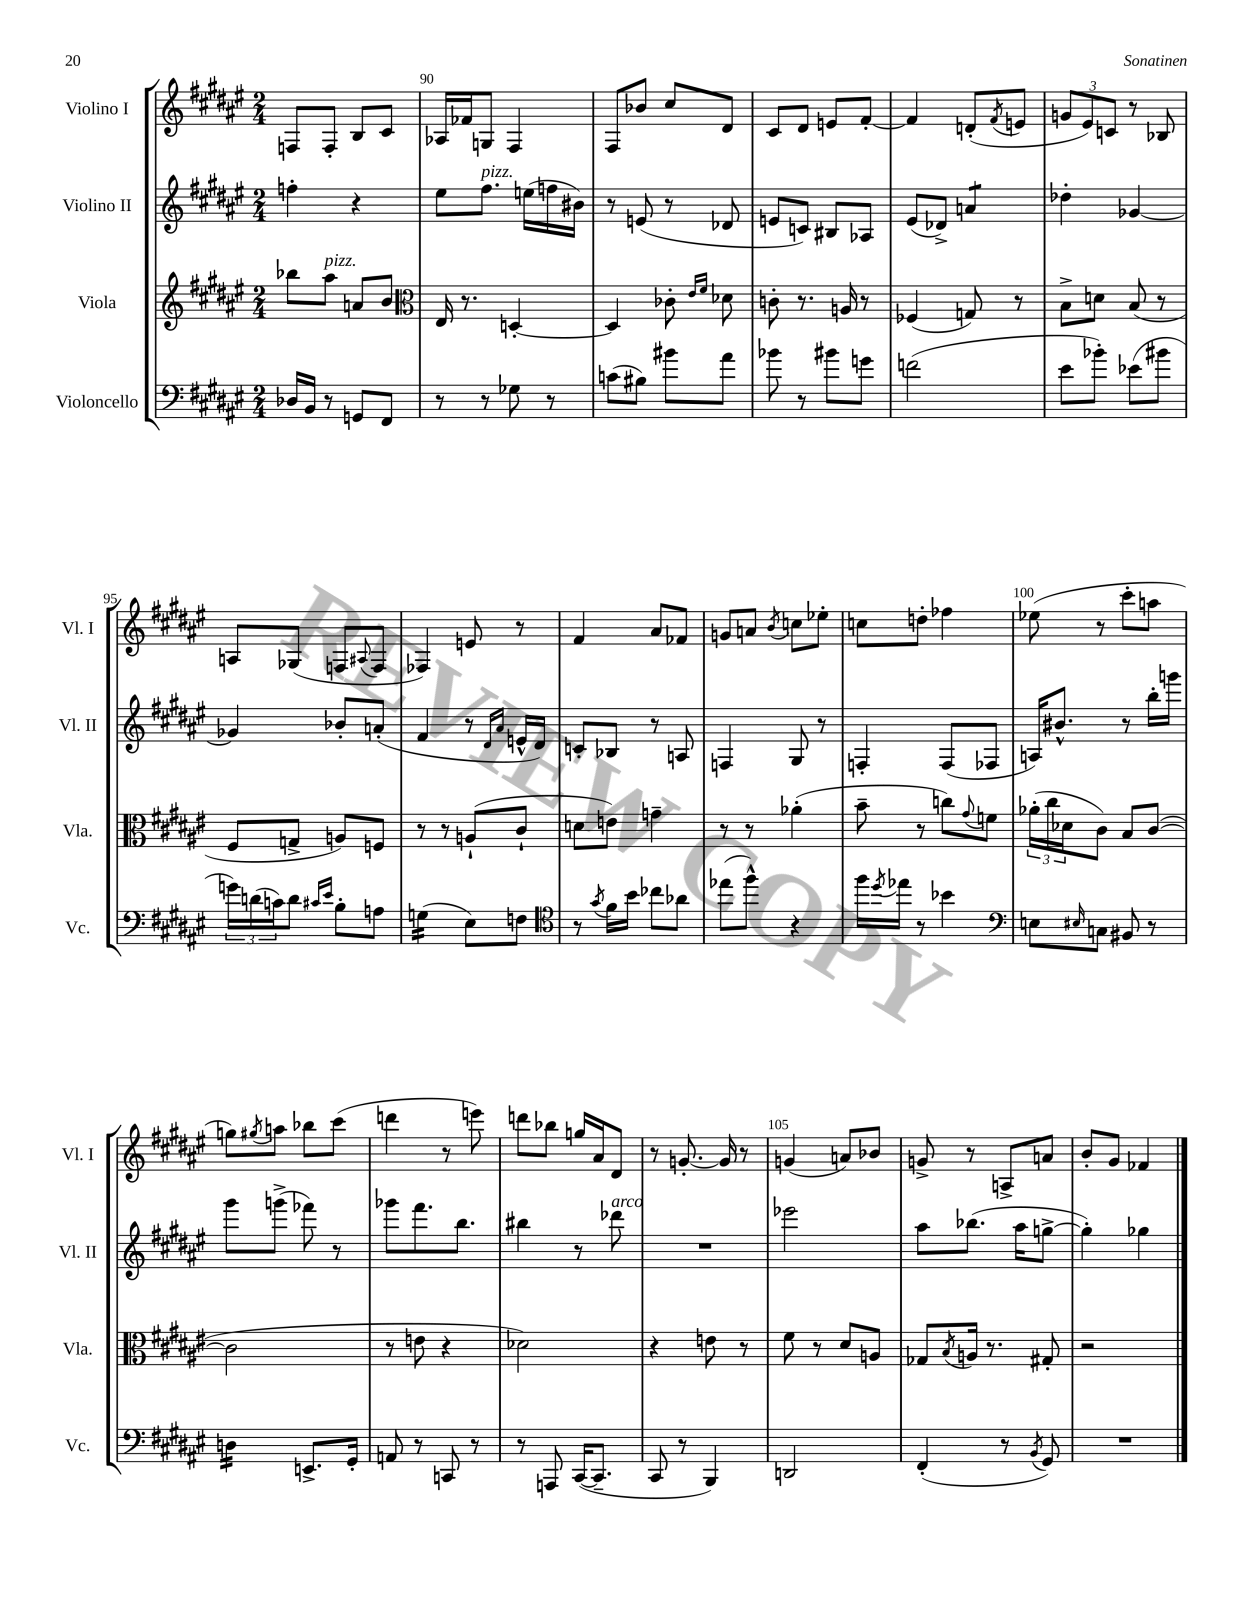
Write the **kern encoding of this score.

**kern	**kern	**kern	**kern
*staff4	*staff3	*staff2	*staff1
*clefF4	*clefG2	*clefG2	*clefG2
*k[f#c#g#d#a#e#]	*k[f#c#g#d#a#e#]	*k[f#c#g#d#a#e#]	*k[f#c#g#d#a#e#]
*M2/4	*M2/4	*M2/4	*M2/4
16D-	8bb-	4ff'	8F
16BB	.	.	.
8r	8aa#	.	8F'
8GG	8a	4r	8B
8FF#	8b	.	8c#
=	=	=	=
*	*clefC3	*	*
8r	16E#	8ee#	16A-
.	8.r	.	16f-
8r	.	8.ff#	8G
8G-	[4D'	.	4F#
.	.	(16ee	.
8r	.	16ff	.
.	.	16b#)	.
=	=	=	=
(8c	4D]	8r	8F#
8B#)	.	(8e	8b-
8b#	8c-'	8r	8cc#
.	16qqe#	.	.
.	16qqf#	.	.
8a#	8d-	8d-	8d#
=	=	=	=
8b-	8c'	8e	8c#
8r	8.r	8c)	8d#
8b#	.	8B#	8e
.	16A	.	.
8g	8r	8A-	[8f#'
=	=	=	=
(2f	(4F-	(8e#	4f#]
.	.	8d-^)	.
.	8G)	4a	(8d'
.	.	.	8qf#
.	8r	.	8e
=	=	=	=
8e#	8B^	4dd-'	12g
.	.	.	12e#)
8b-')	8d	.	.
.	.	.	12c
(8e-	(8B	[4g-	8r
8b#	8r	.	8B-
=	=	=	=
24g)	8F#	4g-]	8A
(24d	.	.	.
24c)	.	.	.
8d	8G^	.	(8G-
16qqc#	.	.	.
16qqe#	.	.	.
8B'	8A)	8b-'	8F
.	.	.	8qqA#
8A	8F	(8a'	8F
=	=	=	=
(4G	8r	4f#	4F-)
.	8r	.	.
8E#)	(8A`	8r	8e
.	.	16qqd#	.
.	.	16qqa#	.
8F	8c#`	16e^^	8r
.	.	16d#)	.
=	=	=	=
*clefC4	*	*	*
8r	8d	8c'	4f#
8qg#	.	.	.
16f#	8e)	8B-	.
16b	.	.	.
8cc-	4g~	8r	8a#
8a-	.	8A	8f-
=	=	=	=
(8ee-	8r	4F	8g
8ff#^^)	8r	.	8a
.	.	.	8qb
4r	(4a-'	8G#	8cc
.	.	8r	8ee-'
=	=	=	=
16ff#	8b~	4F'	8cc
8qdd#	.	.	.
16ee-	.	.	.
8r	8r	.	8dd'
4b-	8cc)	(8F	4ff-
.	8qqg#	.	.
.	8f	8F-	.
=	=	=	=
*clefF4	*	*	*
8E	(24a-'	16A)	(8ee-
.	24cc#	.	.
.	.	8.b#^^	.
.	24d-	.	.
16qqE#	.	.	.
8C	8c#)	.	8r
8BB#	8B	8r	8ccc#'
8r	([8c#	16bb'	8aa
.	.	16ggg	.
=	=	=	=
4D	2c#]	8ggg#	8gg)
.	.	.	8qgg#
.	.	(8ggg^	8aa
8.EE^	.	8fff-)	8bb-
.	.	8r	(8ccc#
16GG#'	.	.	.
=	=	=	=
8AA	8r	8ggg-	4ddd
8r	8e	8.fff#	.
8CC	4r	.	8r
.	.	8.bb	.
8r	.	.	8eee)
=	=	=	=
8r	2d-)	4bb#	8ddd
8AAA	.	.	8bb-
([16CC#	.	8r	16gg
8.CC#~]	.	.	16a#
.	.	8ddd-	8d#
=	=	=	=
8CC#	4r	2r	8r
8r	.	.	[8.g'
4BBB)	8e	.	.
.	.	.	16g]
.	8r	.	8r
=	=	=	=
2DD	8f#	2eee-	(4g
.	8r	.	.
.	8d#	.	8a)
.	8A	.	8b-
=	=	=	=
(4FF#'	8G-	8aa#	8g^
.	8qB	.	.
.	16A	(8.bb-	8r
.	8.r	.	.
8r	.	.	8A^
.	.	16aa#	.
8qBB	.	.	.
8GG#)	8G#'	[8gg^	8a
=	=	=	=
2r	2r	4gg'])	8b'
.	.	.	8g#
.	.	4gg-	4f-
==	==	==	==
*-	*-	*-	*-
